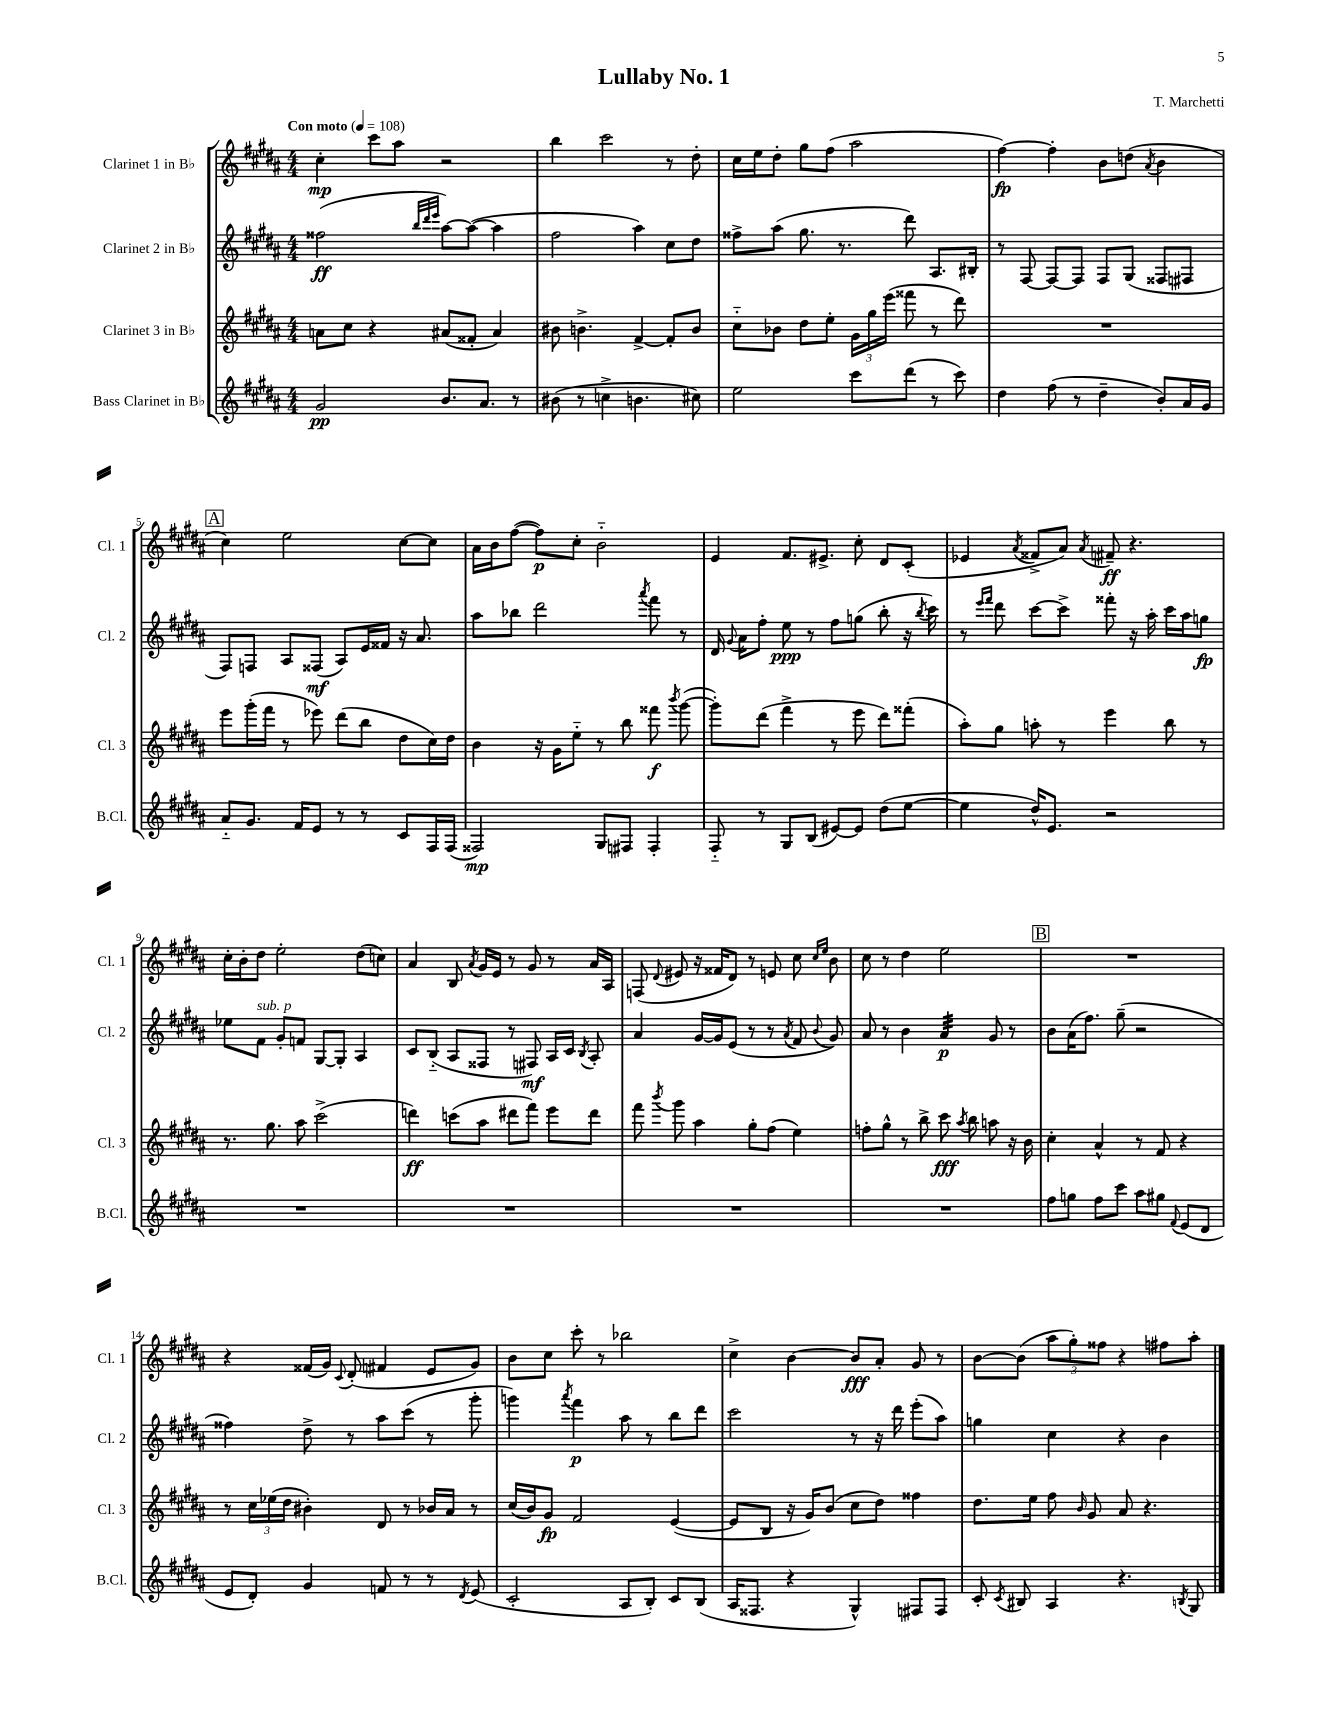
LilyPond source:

\header { title = "Lullaby No. 1" composer = "T. Marchetti" }
<<
\new StaffGroup <<
\new Staff = "s0" \with { instrumentName = "Clarinet 1 in Bb" shortInstrumentName = "Cl. 1" } {
    \clef treble \key b \major \numericTimeSignature \time 4/4 \tempo "Con moto" 4 = 108
    \autoBeamOff cis''4-.\mp cis'''8[ ais''8] r2 |
    b''4 cis'''2 r8 dis''8-. |
    cis''16[ e''16 dis''8]-. gis''8[ fis''8]( ais''2 |
    fis''4~\fp) fis''4-. b'8[ d''8]( \acciaccatura { ais'8 } b'4 |
    \mark \markup { \box "A" } cis''4) e''2 cis''8[~ cis''8] |
    ais'16[ b'16 fis''8]~( fis''8[\p) cis''8]-. b'2-_ |
    e'4 fis'8.[ eis'8.]-> cis''8-. dis'8[ cis'8]-.( |
    ees'4 \acciaccatura { ais'8 } fisis'8[-> ais'8]) \acciaccatura { ais'8 } fis'8--\ff r4. |
    cis''16[-. b'16-. dis''8] e''2-. dis''8[( c''8]) |
    ais'4 b8 \acciaccatura { ais'8 } gis'16[ e'16] r8 gis'8 r8 ais'16[ ais16] |
    f8( \appoggiatura { dis'8 } eis'8 r16 fisis'16[ dis'8]) r8 e'8 cis''8 \grace { cis''16[ e''16] } b'8 |
    cis''8 r8 dis''4 e''2 |
    \mark \markup { \box "B" } R1 |
    r4 fisis'16[( gis'16]) \appoggiatura { cis'8 } dis'8-.( fis'4 e'8[ gis'8]) |
    b'8[ cis''8] cis'''8-. r8 bes''2 |
    cis''4-> b'4~ b'8[\fff ais'8]-. gis'8 r8 |
    b'8[~ b'8]( \tuplet 3/2 { ais''8[ gis''8-.) fisis''8] } r4 fis''8[ ais''8]-. \bar "|." |
}
\new Staff = "s1" \with { instrumentName = "Clarinet 2 in Bb" shortInstrumentName = "Cl. 2" } {
    \clef treble \key b \major \numericTimeSignature \time 4/4
    \autoBeamOff fisis''2\ff( \grace { b''32[ dis'''32 e'''32] } ais''8[~) ais''8]~( ais''4 |
    fis''2 ais''4) cis''8[ dis''8] |
    fisis''8[-> ais''8]( gis''8. r8. dis'''8) ais8.[ bis16]-. |
    r8 fis8~ fis8[~ fis8] fis8[ gis8]( fisis8[ fis8] |
    \mark \markup { \box "A" } fis8[) f8] ais8[ fisis8]\mf( ais8[) e'16 fisis'16] r16 ais'8. |
    ais''8[ bes''8] dis'''2 \acciaccatura { ais'''8 } fis'''8 r8 |
    dis'16 \appoggiatura { gis'8 } ais'16[ fis''8]-. e''8\ppp r8 fis''8[ g''8]( b''8-. r16 \acciaccatura { b''8 } cis'''16) |
    r8 \grace { e'''16[ fis'''16] } dis'''8 cis'''8[~ cis'''8]-> fisis'''8-. r16 ais''16-. cis'''16[ ais''16 g''8]\fp |
    ees''8[ fis'8]^\markup { \italic "sub. p" } gis'8[-. f'8] gis8[~ gis8]-. ais4 |
    cis'8[ b8]-_( ais8[ fisis8] r8 fis8\mf) ais16[ cis'16] \acciaccatura { b8 } ais8-. |
    ais'4 gis'16[~ gis'16 e'8]( r8 r8 \acciaccatura { ais'8 } fis'8 \appoggiatura { b'8 } gis'8) |
    ais'8 r8 b'4 ais'4:32\p gis'8 r8 |
    \mark \markup { \box "B" } b'8[ ais'16( fis''8.]) gis''8--( r2 |
    fisis''4) dis''8-> r8 ais''8[ cis'''8]( r8 gis'''8-. |
    g'''4) \acciaccatura { ais'''8 } fis'''4\p ais''8 r8 b''8[ dis'''8] |
    cis'''2 r8 r16 dis'''16 e'''8[-.( ais''8]) |
    g''4 cis''4 r4 b'4 \bar "|." |
}
\new Staff = "s2" \with { instrumentName = "Clarinet 3 in Bb" shortInstrumentName = "Cl. 3" } {
    \clef treble \key b \major \numericTimeSignature \time 4/4
    \autoBeamOff a'8[ cis''8] r4 ais'8[( fisis'8]-. ais'4) |
    bis'8 b'4.-> fis'4~-> fis'8[-. b'8] |
    cis''8[-_ bes'8] dis''8[ e''8]-. \tuplet 3/2 { gis'16[ gis''16 e'''16]( } fisis'''8 r8 dis'''8) |
    R1 |
    \mark \markup { \box "A" } e'''8[ gis'''16-.( fis'''16] r8 ees'''8) dis'''8[( b''8] dis''8[ cis''16) dis''16] |
    b'4 r16 gis'16[ e''8]-_ r8 b''8 fisis'''8\f \acciaccatura { b'''8 } gis'''8~( |
    gis'''8[-.) dis'''8]( fis'''4-> r8 e'''8 dis'''8[) fisis'''8]-.( |
    ais''8[-.) gis''8] a''8-. r8 e'''4 b''8 r8 |
    r8. gis''8. ais''8 cis'''2->( |
    d'''4\ff) c'''8[( ais''8] dis'''8[ fis'''8]) e'''8[ dis'''8] |
    fis'''8 \acciaccatura { b'''8 } gis'''8 ais''4 gis''8[-. fis''8]( e''4) |
    f''8[-. gis''8]-^ r8 b''8-> cis'''8\fff \acciaccatura { ais''8 } b''8 a''8 r16 b'16 |
    \mark \markup { \box "B" } cis''4-. ais'4-^ r8 fis'8 r4 |
    r8 \tuplet 3/2 { cis''16[ ees''16( dis''16] } bis'4-.) dis'8 r8 bes'16[ ais'16] r8 |
    cis''16[( b'16) gis'8]\fp fis'2 e'4~( |
    e'8[ b8] r16 gis'16[) b'8]( cis''8[ dis''8]) fisis''4 |
    dis''8.[ e''16] fis''8 \grace { b'16 } gis'8 ais'8 r4. \bar "|." |
}
\new Staff = "s3" \with { instrumentName = "Bass Clarinet in Bb" shortInstrumentName = "B.Cl." } {
    \clef treble \key b \major \numericTimeSignature \time 4/4
    \autoBeamOff gis'2\pp b'8.[ ais'8.] r8 |
    bis'8( r8 c''4-> b'4. cis''8) |
    e''2 cis'''8[ dis'''8]( r8 cis'''8) |
    dis''4 fis''8( r8 dis''4-- b'8[-.) ais'16 gis'16] |
    \mark \markup { \box "A" } ais'8[-_ gis'8.] fis'16[ e'8] r8 r8 cis'8[ fis16 fis16]( |
    fisis2\mp) gis8[ fis8] fis4-. |
    fis8-_ r8 gis8[ b8]( eis'8[~) eis'8] dis''8[( e''8]~ |
    e''4 dis''16[-^) e'8.] r2 |
    R1 |
    R1 |
    R1 |
    R1 |
    \mark \markup { \box "B" } fis''8[ g''8] fis''8[ cis'''8] ais''8[ gis''8] \appoggiatura { fis'8 } e'8[( dis'8] |
    e'8[ dis'8]-.) gis'4 f'8 r8 r8 \acciaccatura { dis'8 } e'8( |
    cis'2-. ais8[ b8]-.) cis'8[ b8]( |
    ais16[ fisis8.] r4 gis4-^) fis8[ fis8] |
    cis'8-. \acciaccatura { cis'8 } bis8 ais4 r4. \acciaccatura { b8 } gis8 \bar "|." |
}
>>
>>
